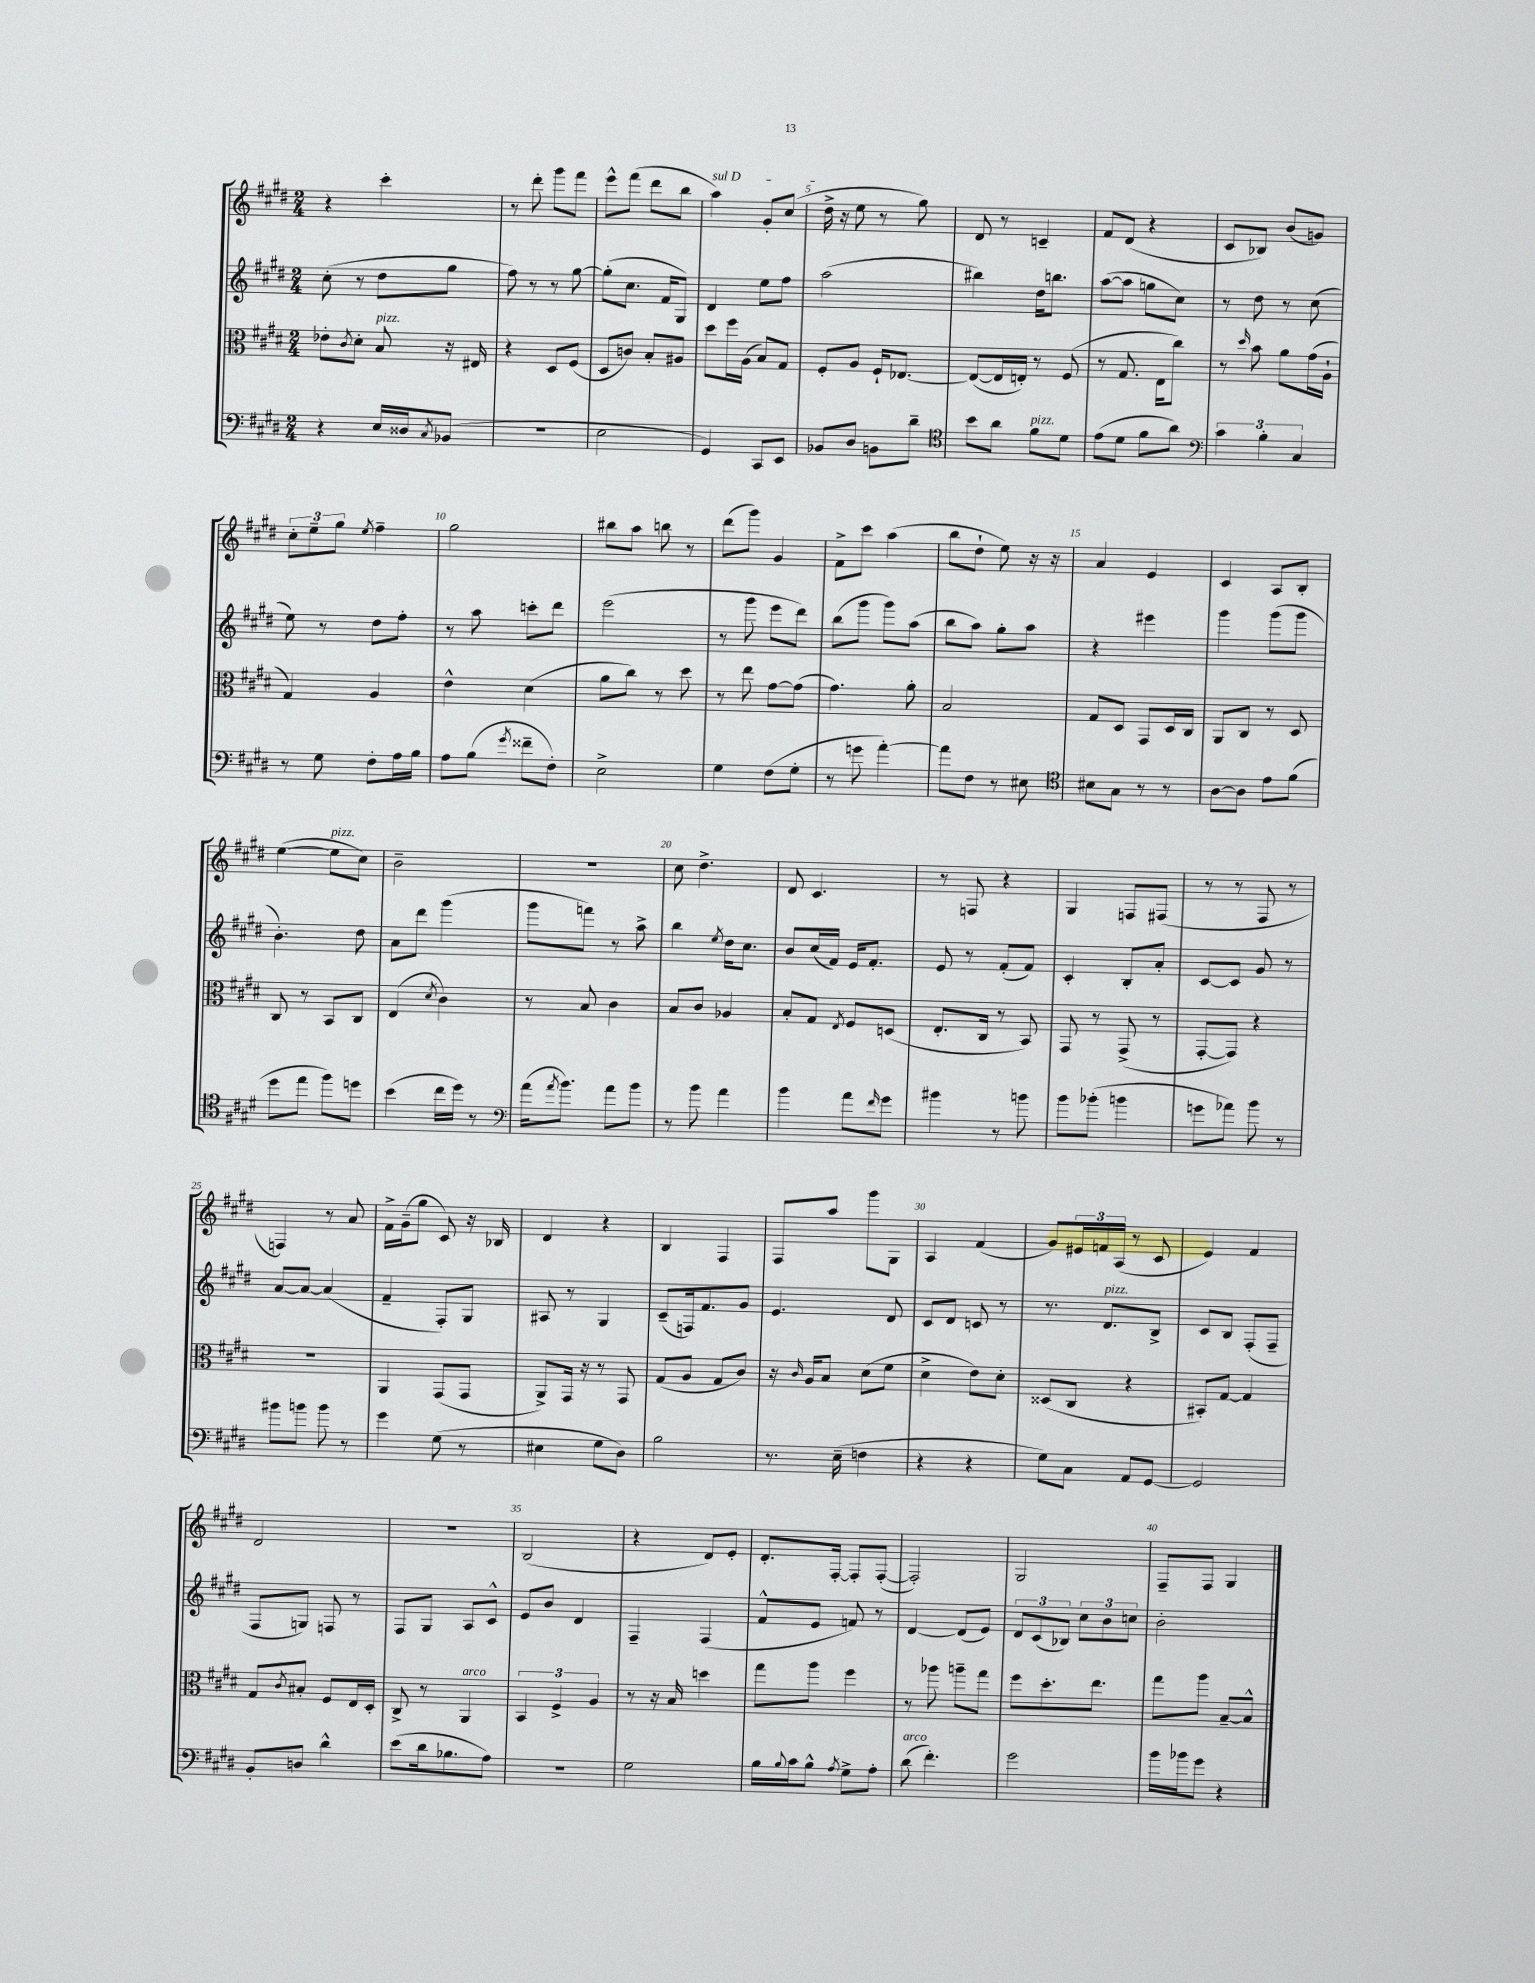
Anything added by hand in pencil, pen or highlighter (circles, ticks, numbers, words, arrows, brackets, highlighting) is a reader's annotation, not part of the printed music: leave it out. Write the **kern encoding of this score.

**kern	**kern	**kern	**kern
*part4	*part3	*part2	*part1
*staff4	*staff3	*staff2	*staff1
*clefF4	*clefC3	*clefG2	*clefG2
*k[f#c#g#d#]	*k[f#c#g#d#]	*k[f#c#g#d#]	*k[f#c#g#d#]
*M2/4	*M2/4	*M2/4	*M2/4
=1	=1	=1	=1
4r	8e-X'\L	(8cc#'\	4r
.	8qc#/	.	.
.	8d#'\J	8r	.
!	!LO:TX:a:i:t=pizz.	!	!
16E/LL	8B/	8dd#\L	4ccc#'\
16D##X/J	.	.	.
8qC#/	.	.	.
(8BB-X/J	16r	8gg#\J	.
.	16E#X/	.	.
=2	=2	=2	=2
2r	4r	8ff#\)	8r
.	.	8r	8ddd#'\
.	8D#/L	8r	8ggg#\L
.	(8F#/J	[8gg#\	8fff#\J
=3	=3	=3	=3
2E\	8D#/L	(8gg#'\L]	8eee^^\L
.	8cn/J)	8.cc#\J	(8fff#\J
.	8B'/L	.	8ddd#\L
.	.	16f#/KL	.
.	8A#X/J	8G#/J)	8bb\J
=4	=4	=4	=4
!	!	!	!LO:TX:a:i:t=sul D
4GG#/)	8dd#\L	4d#/	4aa\)
.	16ff#\L	.	.
.	(16A\JJ	.	.
8CC#/L	8B/L)	8ee\L	8g#'/L
8EE/J	8G#/J	8ff#\J	(8cc#/J
=5	=5	=5	=5
8BB-X/L	8F#'/L	(2aa\	16dd#^\
.	.	.	16r
8D#/J	8A/J	.	8ee\
8BBn\L	16F#`/KL	.	8r
.	[8.E-X/J	.	.
8d#~\J	.	.	8gg#\)
=6	=6	=6	=6
*clefC4	*	*	*
8b\L	(8E-/L_	4bb#X\)	8d#/
8a\J	16E-/L]	.	8r
.	16En'/JJ)	.	.
!LO:TX:a:i:t=pizz.	!	!	!
8f#\L	8r	16dd#\KL	4cn~/
.	.	8.bbn\J	.
8d#\J	(8F#/	.	.
=7	=7	=7	=7
(8e\L	8r	([8aa\L	8f#/L
8d#\J	8.G#/	8aa\J]	(8d#/J
8f#\L	.	8ggn\L	4r
.	16E\KL	.	.
8a\J)	8cc#\J)	8cc#\J)	.
=8	=8	=8	=8
*clefF4	*	*	*
6c#\	8r	8r	8c#/L
.	16qqdd#/	.	.
.	8b\	8dd#\	8B-X/J)
6B'\	.	.	.
.	8a\L	8r	(8b/L
6C#/	.	.	.
.	(16g#\L	(8cc#\	8gn/J)
.	16A`\JJ	.	.
!!LO:LB:g=z
=9	=9	=9	=9
8r	4G#/)	8ee\)	12cc#'\L
.	.	.	12ee~\
8G#\	.	8r	.
.	.	.	12gg#\J
.	.	.	8qee/
8F#'\L	4A/	8dd#\L	4ff#~\
16A\L	.	8ff#'\J	.
16B\JJ	.	.	.
=10	=10	=10	=10
8A\L	4e^^\	8r	2gg#\
(8B\J	.	8aa\	.
8qg#/	.	.	.
8f##X~\L	(4d#\	8cccn'\L	.
8F#'\J)	.	8ddd#\J	.
=11	=11	=11	=11
2E^\	8a\L	(2eee\	8bb#X\L
.	8cc#\J)	.	8aa\J
.	8r	.	8bbn\
.	8dd#\	.	8r
=12	=12	=12	=12
4G#\	8r	8r	(8ddd#\L
.	8ee\	8ggg#\	8ggg#\J)
(8F#\L	[8g#\L	8eee\L	4g#/
8G#'\J	(8g#\J]	8ddd#\J)	.
=13	=13	=13	=13
8r	4.g#\)	(8bb\L	8f#^\L
8gn\	.	8ggg#\J	8ccc#\J
[4a'\)	.	8ggg#\L)	(4aa\
.	8a'\	(8aa\J	.
=14	=14	=14	=14
8a\L]	2B/	8bb\L	8bb\L
8F#\J	.	8aa\J)	8dd#`\J
8r	.	8gg#'\L	8ee\)
8E#X\	.	8aa\J	16r
.	.	.	16r
=15	=15	=15	=15
*clefC4	*	*	*
8B#X\L	8G#/L	4r	4a/
8G#\J	8D#/J	.	.
8r	8GG#/L	4eee#X\	4e/
8r	16D#/L	.	.
.	16C#/JJ	.	.
=16	=16	=16	=16
[8A\L	8AA/L	4ggg#\	4c#/
8A\J]	8C#/J	.	.
8e\L	8r	(8ggg#\L	8A/L
(8f#\J	8D#/	8ggg#\J	8B'/J
!!LO:LB:g=z
=17	=17	=17	=17
8dd#\L	8C#/	4.b'\)	([4ee\
8ee\J	8r	.	.
!	!	!	!LO:TX:a:i:t=pizz.
8ff#\L)	8BB/L	.	8ee\L]
8ddn\J	8C#/J	8dd#\	8cc#\J)
=18	=18	=18	=18
(4b\	(4E/	8a\L	2b~\
.	.	8ddd#\J	.
.	8qd#/	.	.
16cc#\LL	4c#\)	(4ggg#\	.
16dd#\JJ)	.	.	.
8r	.	.	.
=19	=19	=19	=19
*clefF4	*	*	*
(16a\KL	8r	8ggg#\L	2r
8qa/	.	.	.
8.b\J)	.	.	.
.	8B/	8fffn\J)	.
8a\L	4c#\	8r	.
8b\J	.	8aa^\	.
=20	=20	=20	=20
8r	8B/L	4bb\	8cc#\
8b\	8c#/J	.	4.dd#^\
.	.	8qee/	.
4a\	4A-X/	16dd#\KL	.
.	.	8.cc#\J	.
=21	=21	=21	=21
4b\	8B'/L	8b/L	8d#/
.	8G#/J	(16cc#/L	4.c#/
.	.	16f#/JJ)	.
.	8qE/	.	.
8a\L	8F#/L	16e/KL	.
.	.	8.f#'/J	.
16qqf#/	.	.	.
8g#\J	(8Dn/J	.	.
=22	=22	=22	=22
4b#X\	8.E'/L	8e/	8r
.	.	8r	8Fn/
.	16C#/Jk	.	.
8r	8r	(8f#'/L	4r
8bn\	8BB/)	8f#/J)	.
=23	=23	=23	=23
8b\L	8GG#/	4c#'/	4G#/
(8b-X'\J	8r	.	.
4bn\	(8GG#^/	8B'/L	8Fn/L
.	8r	8a'/J	(8F#X/J
=24	=24	=24	=24
8gn\L	[8GG#'/L	[8c#/L	8r
8a-X\J)	8GG#/J])	8c#/J]	8r
8b\	4r	8g#/	8F#/
8r	.	8r	8r
!!LO:LB:g=z
=25	=25	=25	=25
8b#X\L	2r	[8a/L	4Fn/)
8bn\J	.	8a/J_	.
8b\	.	(4a/]	8r
8r	.	.	8a/
=26	=26	=26	=26
4g#\	4AA/	4f#~/	16f#^\LL
.	.	.	(16g#~\J
.	.	.	8gg#\J
(8G#\	(8GG#/L	8F#'/L)	8c#/)
8r	8GG#/J	8G#/J	16r
.	.	.	16B-X/
=27	=27	=27	=27
4E#X\	8AA^/L)	8A#X/	4d#/
.	16GG#/Jk	8r	.
.	16r	.	.
8G#\L	8r	4G#/	4r
8D#\J)	8GG#/	.	.
=28	=28	=28	=28
2B\	(8G#/L	(8c#~/L	4B/
.	8A/J	16Fn/k)	.
.	.	8.f#/	.
.	8G#/L	.	4F#/
.	8c#/J)	8g#/J	.
=29	=29	=29	=29
8.r	16r	4.e/	8F#/L
.	16qqc#/	.	.
.	16A/KL	.	.
.	8B/J	.	8aa/J
(16E~\	.	.	.
4Fn\	(8d#\L	.	8ggg#\L
.	8f#\J	8d#/	8G#\J
=30	=30	=30	=30
4r	4d#^\	8c#/L	4A/
.	.	8d#/J	.
4r	8e\L)	8cn/	(4f#/
.	8d#'\J	8r	.
=31	=31	=31	=31
8G#\L)	(8D##X/L	8.r	8g#/L)
8C#\J	8C#/J	.	24e#X/L
.	.	.	24fn/
!	!	!LO:TX:a:i:t=pizz.	!
.	.	8.d#/L	.
.	.	.	(24A/JJ
8AA/L	4r	.	8r
[8GG#/J	.	8B^/J	8c#/
=32	=32	=32	=32
2GG#/]	8BB#X'/L)	8c#/L	4e/)
.	[8G#/J	8B/J	.
.	4G#/]	(8F#'/L	4f#/
.	.	8F#~/J	.
!!LO:LB:g=z
=33	=33	=33	=33
8BB'/L	8G#/L	8F#/L	2d#/
.	8qc#/	.	.
8Dn/J	8B#X'/J	8Gn/J)	.
4d#^^\	8F#/L	8Fn/	.
.	16E/L	8r	.
.	16D#'/JJ	.	.
=34	=34	=34	=34
(8e\L	8C#^/	8F#/L	2r
16d#\k	8r	8G#/J	.
8.B-X\	.	.	.
!	!LO:TX:a:i:t=arco	!	!
.	4AA/	8A/L	.
8A\J)	.	8c#^^/J	.
=35	=35	=35	=35
2r	6BB/	8e/L	(2B/
.	.	8b/J	.
.	6F#^/	.	.
.	.	4d#/	.
.	6A/	.	.
=36	=36	=36	=36
2G#\	8r	4F#~/	4r
.	16r	.	.
.	16B/	.	.
.	4ddn\	(4F#/	8d#/L)
.	.	.	8e'/J
=37	=37	=37	=37
16B\LL	8gg#\L	8f#^^/L	8.d#'/L
8qqB/	.	.	.
16c#\J	.	.	.
8B^^\J	8aa\J	8e/J	.
.	.	.	[16F#'/Jk
8qA/	.	.	.
8G#^\L	4ff#\	8fn/)	8F#'/L]
8A'\J	.	8r	([8F#'/J
=38	=38	=38	=38
!LO:TX:a:i:t=arco	!	!	!
(8d#\	8r	[4d#/	2F#'/])
4.f#'\)	8aa-X\	.	.
.	8aan~\L	(8d#/L]	.
.	8gg#\J	8e/J)	.
=39	=39	=39	=39
2g#\	8ff#\L	12d#/L	2G#/
.	.	(12c#/	.
.	8.dd#'\	.	.
.	.	12B-X/J)	.
.	.	12cc#\L	.
.	8.ee\J	.	.
.	.	12b\	.
.	.	12ccn\J	.
=40	=40	=40	=40
16b\LL	8gg#\L	2b'\	8F#~/L
16b-X\J	.	.	.
8g#\J	8aa\J	.	8F#/J
4r	[8B~/L	.	4G#/
.	8B^^/J]	.	.
==	==	==	==
*-	*-	*-	*-
